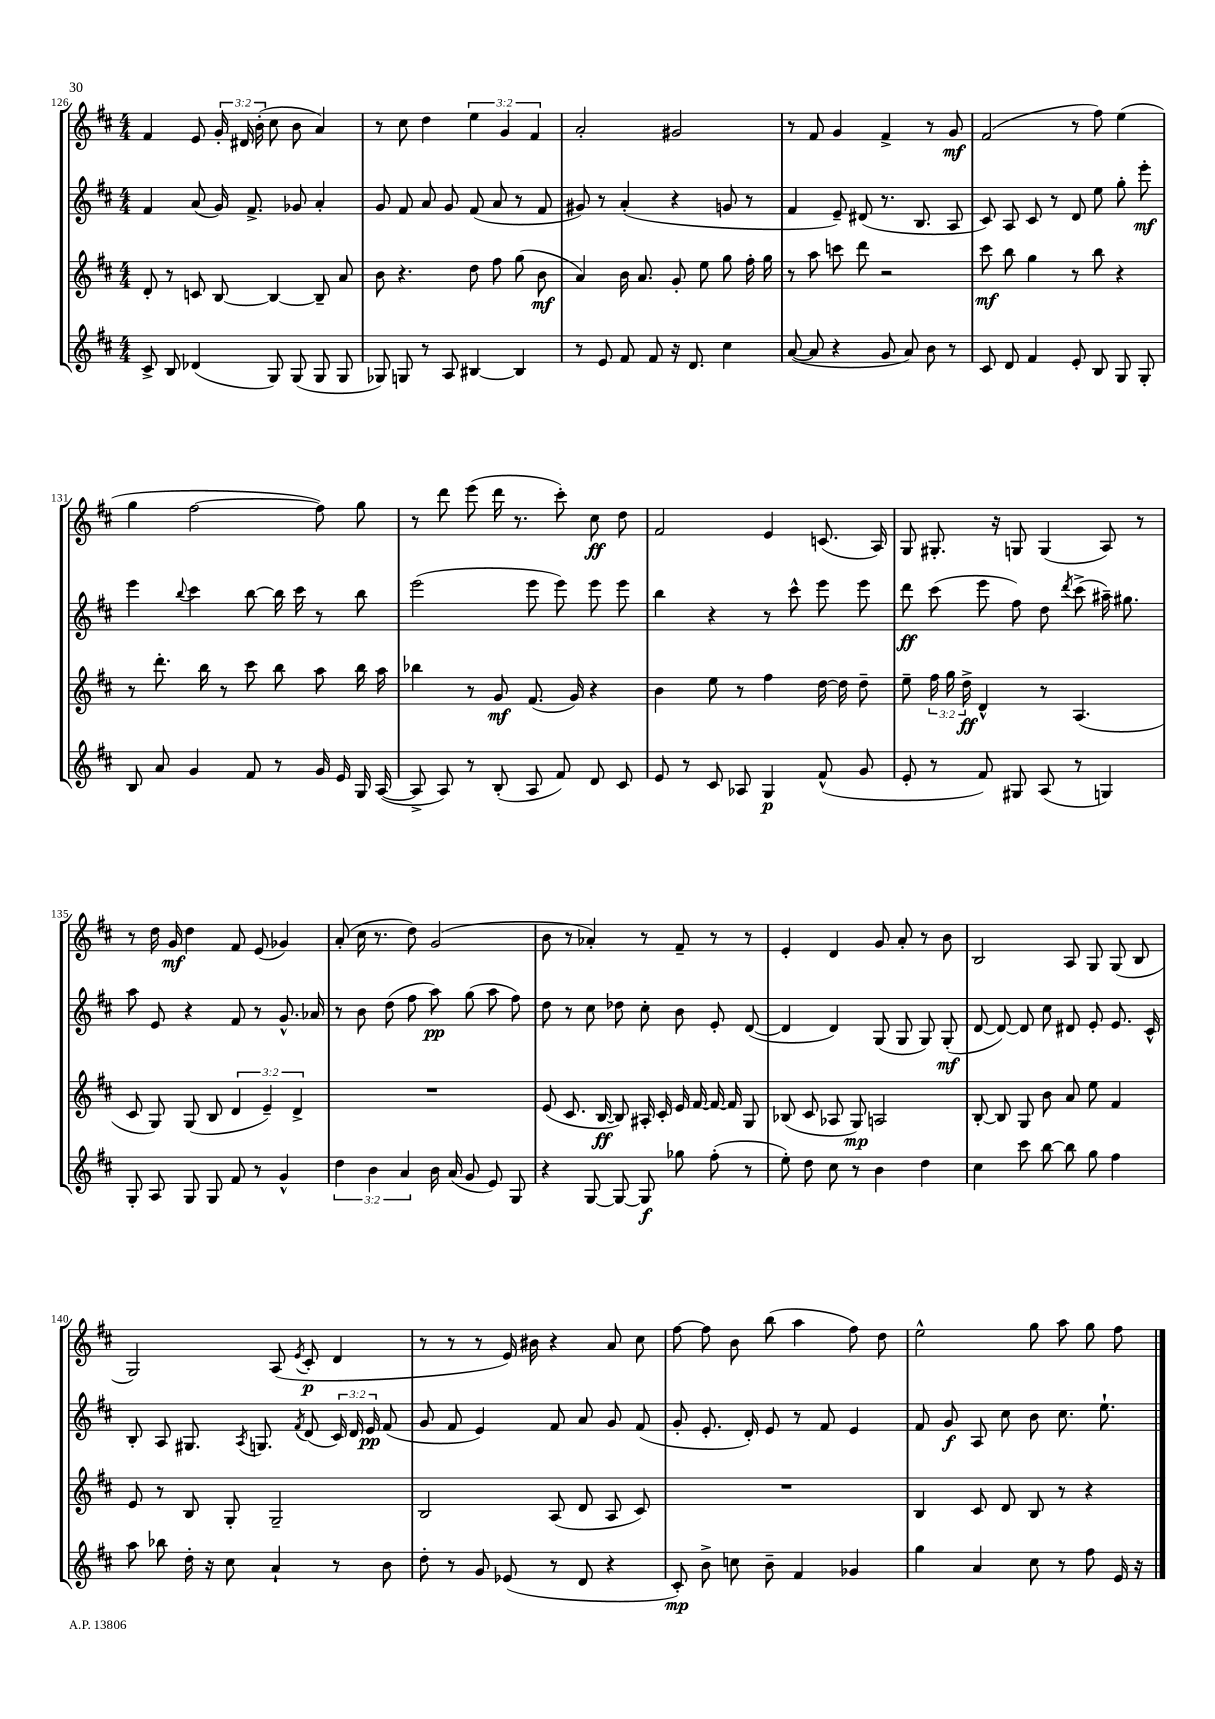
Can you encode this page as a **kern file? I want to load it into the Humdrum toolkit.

**kern	**kern	**kern	**kern
*staff4	*staff3	*staff2	*staff1
*clefG2	*clefG2	*clefG2	*clefG2
*k[f#c#]	*k[f#c#]	*k[f#c#]	*k[f#c#]
*M4/4	*M4/4	*M4/4	*M4/4
8c#^/	8d'/	4f#/	4f#/
8B/	8r	.	.
(4d-/	8c/	(8a/	8e/
.	[8B/	16g/)	24g'/
.	.	.	24d#/
.	.	8.f#^/	.
.	.	.	(24b'\
8G/)	4B/_	.	8cc#\
(8G/	.	8g-/	8b\
8G/	8B~/]	4a'/	4a/)
8G/	8a/	.	.
=	=	=	=
8G-/)	8b\	8g/	8r
8G/	4.r	8f#/	8cc#\
8r	.	8a/	4dd\
8A/	.	8g/	.
[4B#/	8dd\	(8f#/	6ee\
.	8ff#\	8a/	.
.	.	.	6g/
4B#/]	(8gg\	8r	.
.	.	.	6f#/
.	8b\	8f#/	.
=	=	=	=
8r	4a/)	8g#/)	2a'/
8e/	.	8r	.
8f#/	16b\	(4a'/	.
.	8.a/	.	.
8f#/	.	.	.
16r	8g'/	4r	2g#/
8.d/	.	.	.
.	8ee\	.	.
4cc#\	8gg\	8g/	.
.	16ff#'\	8r	.
.	16gg\	.	.
=	=	=	=
([8a/	8r	4f#/	8r
8a/]	8aa\	.	8f#/
4r	8ccc\	8e~/)	4g/
.	8ddd\	(8d#/	.
8g/	2r	8.r	4f#^/
8a/)	.	.	.
.	.	8.B/	.
8b\	.	.	8r
8r	.	8A/	8g/
=	=	=	=
8c#/	8ccc#\	8c#/)	(2f#/
8d/	8bb\	8A/	.
4f#/	4gg\	8c#/	.
.	.	8r	.
8e'/	8r	8d/	8r
8B/	8bb\	8ee\	8ff#\)
8G/	4r	8gg'\	(4ee\
8G'/	.	8eee'\	.
=	=	=	=
8B/	8r	4eee\	4gg\
8a/	8.ddd'\	.	.
.	.	8qqbb/	.
4g/	.	4ccc#\	[2ff#\
.	16bb\	.	.
.	8r	.	.
8f#/	8ccc#\	[8bb\	.
8r	8bb\	16bb\]	.
.	.	16ccc#\	.
16g/	8aa\	8r	8ff#\])
16e/	.	.	.
16G/	16bb\	8bb\	8gg\
([16A/	16aa\	.	.
=	=	=	=
8A^/]	4bb-\	(2eee\	8r
8A/)	.	.	8ddd\
8r	8r	.	(8eee\
(8B'/	8g/	.	16ddd\
.	.	.	8.r
8A/	(8.f#/	8eee\	.
8f#/)	.	8eee\)	8ccc#'\)
.	16g/)	.	.
8d/	4r	8eee\	8cc#\
8c#/	.	8eee\	8dd\
=	=	=	=
8e/	4b\	4bb\	2f#/
8r	.	.	.
8c#/	8ee\	4r	.
8A-/	8r	.	.
4G/	4ff#\	8r	4e/
.	.	8ccc#^^\	.
(8f#^^/	[16dd\	8eee\	(8.c/
.	16dd\]	.	.
8g/	8dd~\	8eee\	.
.	.	.	16A/)
=	=	=	=
8e'/	8ee~\	8ddd\	8G/
8r	24ff#\	(8ccc#\	8.G#'/
.	24gg\	.	.
.	24dd^\	.	.
8f#/)	4d^^/	8eee\	.
.	.	.	16r
8G#/	.	8ff#\)	8G/
(8A/	8r	8dd\	(4G/
.	.	8qddd/	.
8r	(4.A/	(8ccc#^\	.
4G/)	.	16aa#~\)	8A/)
.	.	8.gg#\	.
.	.	.	8r
=	=	=	=
8G'/	8c#/	8aa\	8r
8A/	8G/)	8e/	16dd\
.	.	.	16g/
8G/	(8G/	4r	4dd\
8G/	8B/	.	.
8f#/	6d/	8f#/	8f#/
8r	.	8r	(8e/
.	6e~/)	.	.
4g^^/	.	8.g^^/	4g-/)
.	6d^/	.	.
.	.	16a-/	.
=	=	=	=
6dd\	1r	8r	(8a'/
.	.	8b\	16cc#\
6b\	.	.	.
.	.	.	8.r
.	.	(8dd\	.
6a/	.	.	.
.	.	8ff#\	8dd\)
16b\	.	8aa\)	(2g/
(16a/	.	.	.
8g/	.	(8gg\	.
8e/)	.	8aa\	.
8G/	.	8ff#\)	.
=	=	=	=
4r	(8e/	8dd\	8b\
.	8.c#/	8r	8r
[8G/	.	8cc#\	4a-'/)
.	[16B/	.	.
8G/_	8B/])	8dd-\	.
8G/]	16A#'/	8cc#'\	8r
.	16c#'/	.	.
8gg-\	16e/	8b\	8f#~/
.	[16f#/	.	.
(8ff#'\	16f#/_	8e'/	8r
.	16f#/]	.	.
8r	8G/	([8d/	8r
=	=	=	=
8ee'\)	(8B-/	4d/]	4e'/
8dd\	8c#/	.	.
8cc#\	8A-/	4d/)	4d/
8r	8G/)	.	.
4b\	2A/	(8G/	8g/
.	.	8G/	8a'/
4dd\	.	8G/)	8r
.	.	(8G'/	8b\
=	=	=	=
4cc#\	[8B'/	[8d/	2B/
.	8B/]	8d/_)	.
8ccc#\	8G/	8d/]	.
[8bb\	8b\	8cc#\	.
8bb\]	8a/	8d#/	8A/
8gg\	8ee\	8e'/	8G/
4ff#\	4f#/	8.e/	(8G/
.	.	.	8B/
.	.	16c#^^/	.
=	=	=	=
8aa\	8e/	8B'/	2G/)
8bb-\	8r	8A/	.
16dd'\	8B/	8.G#/	.
16r	.	.	.
8cc#\	8G'/	.	.
.	.	8qA/	.
.	.	8.G/	.
4a`/	2G~/	.	(8A/
.	.	8qf#/	8qe/
.	.	(8d/	8c#'/
8r	.	24c#/)	4d/
.	.	24d/	.
.	.	24e/	.
8b\	.	(8f#/	.
=	=	=	=
8dd'\	2B/	8g/	8r
8r	.	8f#/	8r
8g/	.	4e/)	8r
(8e-/	.	.	16e/)
.	.	.	16b#\
8r	(8A/	8f#/	4r
8d/	8d/	8a/	.
4r	8A/	8g/	8a/
.	8c#/)	(8f#/	8cc#\
=	=	=	=
8c#'/)	1r	8g'/	[8ff#\
8b^\	.	8.e'/	8ff#\]
8cc\	.	.	8b\
.	.	16d'/)	.
8b~\	.	8e/	(8bb\
4f#/	.	8r	4aa\
.	.	8f#/	.
4g-/	.	4e/	8ff#\)
.	.	.	8dd\
=	=	=	=
4gg\	4B/	8f#/	2ee^^\
.	.	8g/	.
4a/	8c#/	8A/	.
.	8d/	8cc#\	.
8cc#\	8B/	8b\	8gg\
8r	8r	8.cc#\	8aa\
8ff#\	4r	.	8gg\
.	.	8.ee`\	.
16e/	.	.	8ff#\
16r	.	.	.
==	==	==	==
*-	*-	*-	*-
